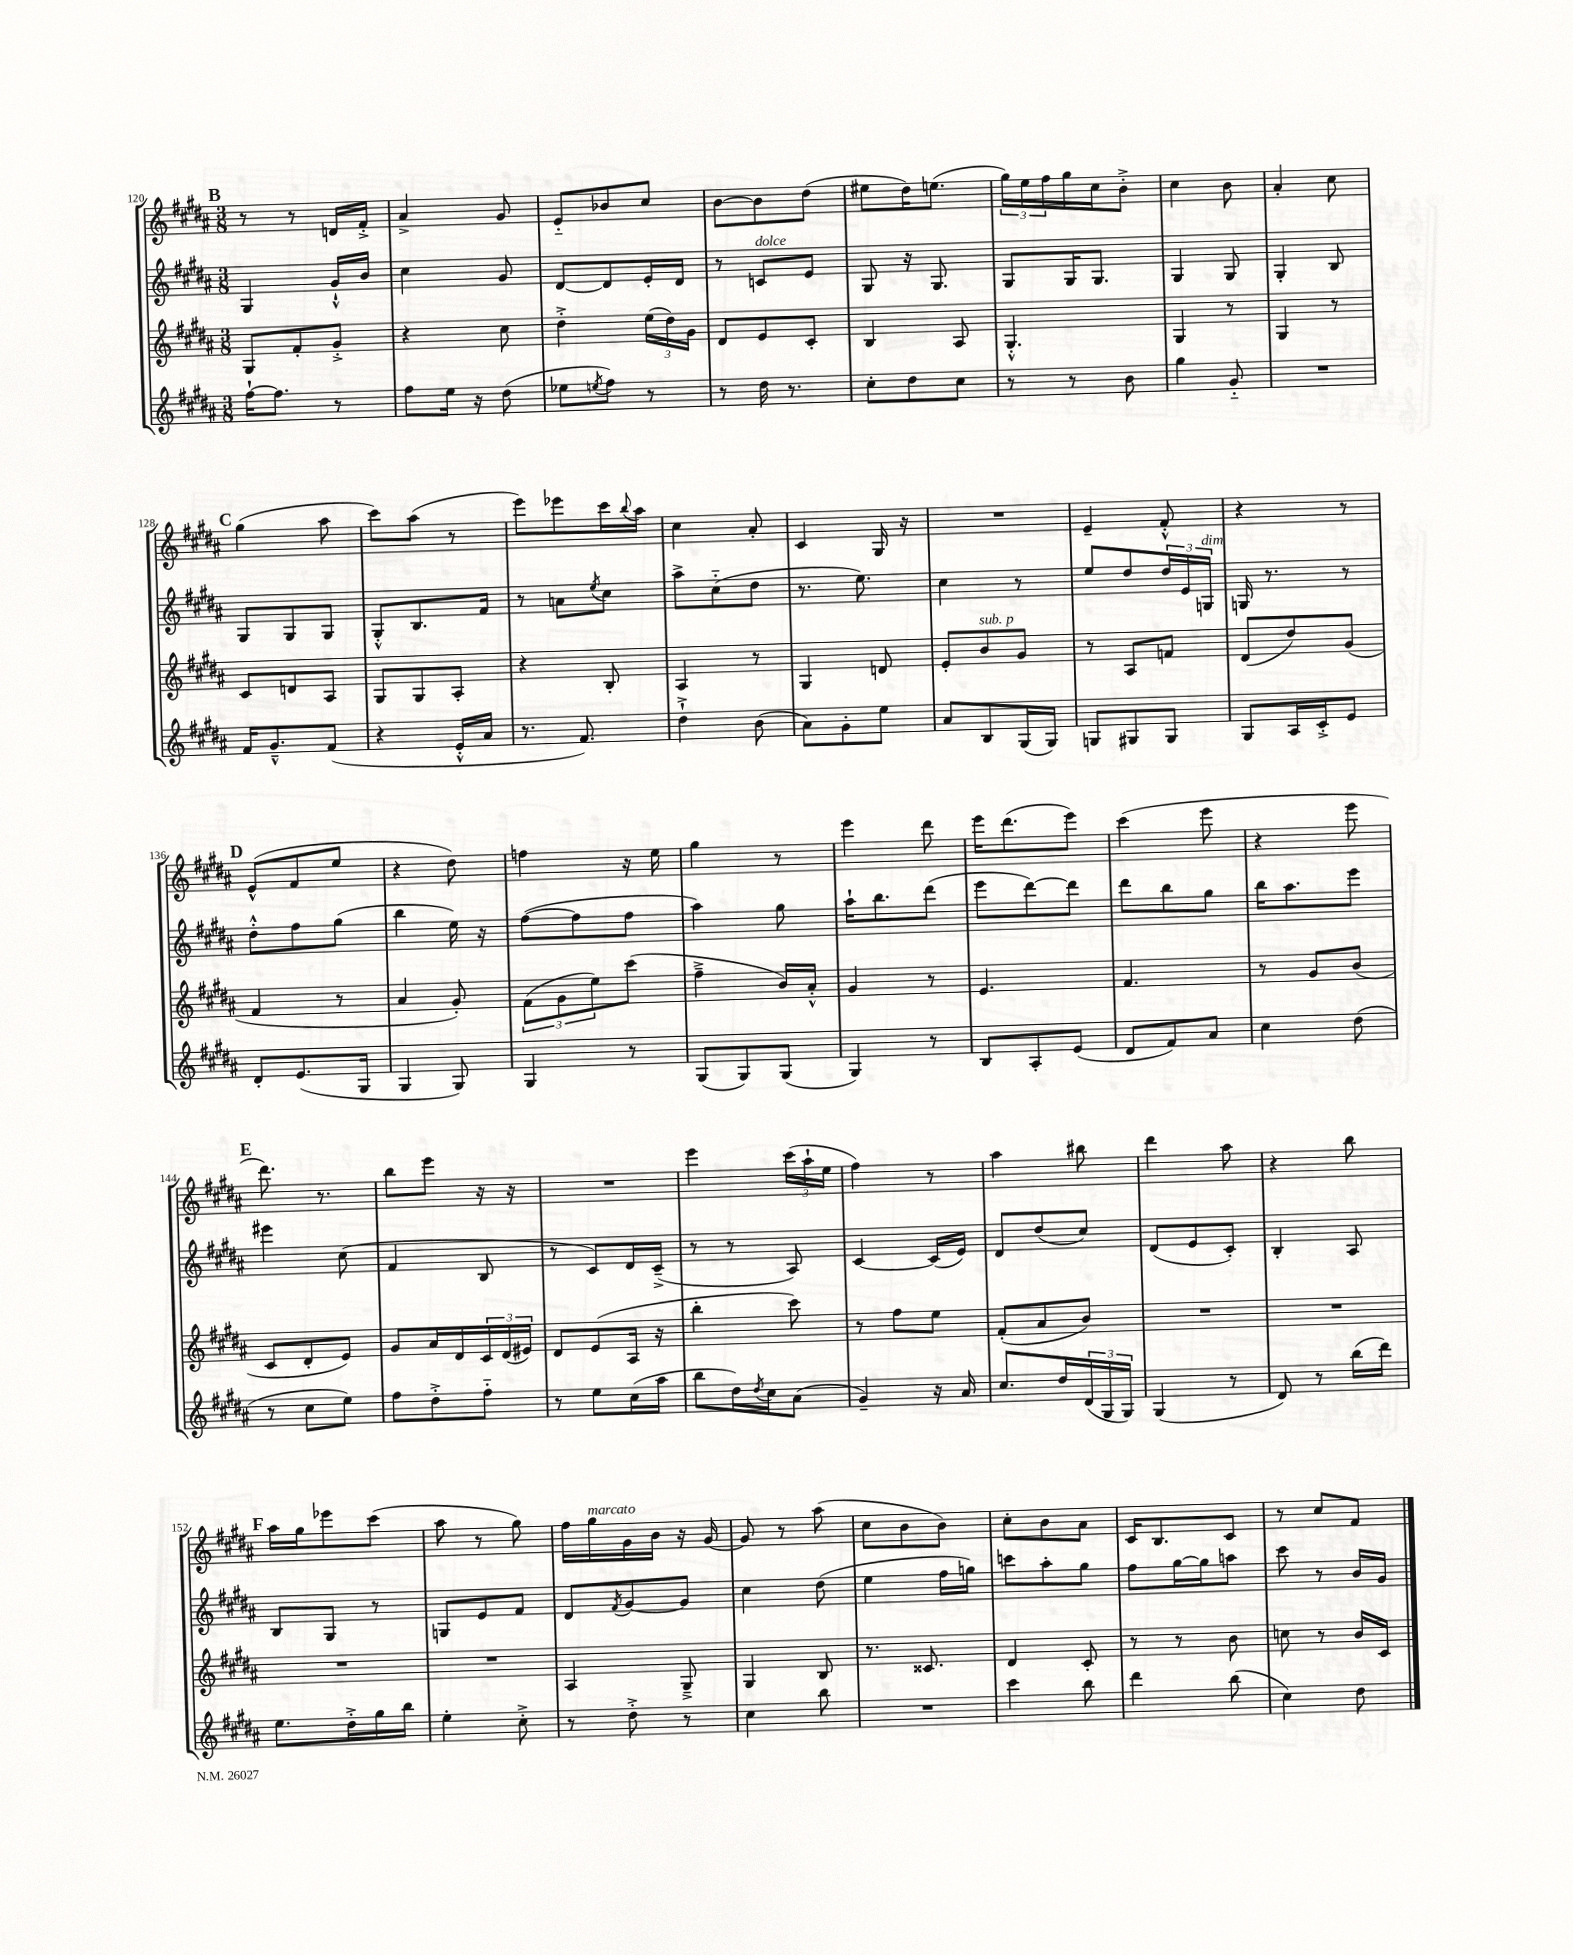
<<
\new StaffGroup <<
\new Staff = "s0" {
    \clef treble \key b \major \numericTimeSignature \time 3/8
    \mark \markup { \bold "B" } r8 r8 d'16 fis'16-.-> |
    ais'4-> gis'8 |
    e'8-_ bes'8 cis''8 |
    b'8~ b'8 dis''8( |
    eis''8 dis''16) e''8.( |
    \tuplet 3/2 { gis''16) e''16 fis''16 } gis''16 cis''16 b'8-.-> |
    cis''4 b'8 |
    ais'4-. cis''8 |
    \mark \markup { \bold "C" } gis''4( ais''8 |
    cis'''8) ais''8( r8 |
    e'''8) ees'''8 cis'''16 \appoggiatura { b''8 } ais''16 |
    cis''4 ais'8-. |
    cis'4 gis16 r16 |
    R4. |
    e'4-- fis'8-.-^ |
    r4 r8 |
    \mark \markup { \bold "D" } e'8-^( fis'8 e''8 |
    r4 dis''8) |
    f''4 r16 e''16 |
    gis''4 r8 |
    e'''4 dis'''8 |
    e'''16 dis'''8.( e'''8) |
    cis'''4( e'''8 |
    r4 e'''8 |
    \mark \markup { \bold "E" } dis'''8.) r8. |
    b''8 e'''8 r16 r16 |
    R4. |
    e'''4 \tuplet 3/2 { cis'''16( ais''16-! e''16 } |
    fis''4) r8 |
    ais''4 bis''8 |
    dis'''4 ais''8 |
    r4 b''8 |
    \mark \markup { \bold "F" } ais''16 gis''16 ees'''8 cis'''8( |
    ais''8 r8 gis''8) |
    fis''16 gis''16^\markup { \italic "marcato" } gis'16 b'16 r16 gis'16~ |
    gis'8 r8 ais''8( |
    cis''8 b'8 b'8) |
    cis''8-. b'8 ais'8 |
    cis'16 b8. cis'8 |
    r8 cis''8 fis'8 \bar "|." |
}
\new Staff = "s1" {
    \clef treble \key b \major \numericTimeSignature \time 3/8
    \mark \markup { \bold "B" } gis4 gis'16-!-^ b'16 |
    cis''4 gis'8 |
    dis'8~ dis'8 e'16-. dis'16 |
    r8 c'8^\markup { \italic "dolce" } e'8 |
    gis8 r16 gis8. |
    gis8 gis16 gis8. |
    gis4 gis8 |
    gis4-. b8 |
    \mark \markup { \bold "C" } gis8 gis8 gis8 |
    gis8-.-^ b8. fis'16 |
    r8 a'8 \acciaccatura { e''8 } cis''8 |
    ais''8-> cis''8-_( dis''8 |
    r8. e''8.) |
    cis''4 r8 |
    e''8 dis''8 \tuplet 3/2 { dis''16 e'16 g16^\markup { \italic "dim." } } |
    g16 r8. r8 |
    \mark \markup { \bold "D" } dis''8-.-^ fis''8 gis''8( |
    b''4 e''16) r16 |
    fis''8~( fis''8 fis''8 |
    ais''4) gis''8 |
    ais''16-! b''8. dis'''8( |
    e'''8 dis'''8~) dis'''8 |
    dis'''8 b''8 gis''8 |
    b''16 ais''8. e'''8 |
    \mark \markup { \bold "E" } eis'''4 cis''8( |
    fis'4 b8 |
    r8 cis'8) dis'16 cis'16--->( |
    r8 r8 ais8) |
    cis'4~ cis'16( e'16) |
    dis'8 dis''8( cis''8) |
    dis'8( e'8 cis'8-.) |
    b4-. ais8 |
    \mark \markup { \bold "F" } b8 gis8 r8 |
    g8 e'8 fis'8 |
    dis'8 \acciaccatura { fis'8 } gis'8~ gis'8 |
    cis''4 dis''8( |
    e''4 fis''16 g''16) |
    c'''8 ais''8-. gis''8 |
    fis''8 gis''16~ gis''16 a''8 |
    cis'''8 r8 b'16 gis'16 \bar "|." |
}
\new Staff = "s2" {
    \clef treble \key b \major \numericTimeSignature \time 3/8
    \mark \markup { \bold "B" } gis8 fis'8-. gis'8-.-> |
    r4 cis''8 |
    dis''4-.-> \tuplet 3/2 { e''16( dis''16) gis'16 } |
    dis'8 e'8 cis'8-. |
    b4 ais8 |
    gis4.-.-^ |
    gis4 r8 |
    gis4 r8 |
    \mark \markup { \bold "C" } cis'8 d'8 ais8 |
    gis8 gis8 ais8-. |
    r4 b8-. |
    ais4 r8 |
    gis4 d'8 |
    e'8-. b'8^\markup { \italic "sub. p" } gis'8 |
    r8 ais8 f'8 |
    dis'8( dis''8) gis'8( |
    \mark \markup { \bold "D" } fis'4 r8 |
    ais'4 gis'8-.) |
    \tuplet 3/2 { fis'8( gis'8 e''8) } cis'''8( |
    fis''4---> b'16) ais'16-.-^ |
    gis'4 r8 |
    e'4. |
    fis'4. |
    r8 gis'8 b'8( |
    \mark \markup { \bold "E" } cis'8 dis'8-. e'8) |
    gis'8 ais'16 dis'16 \tuplet 3/2 { cis'16 dis'16( eis'16) } |
    dis'8 e'8( ais16 r16 |
    b''4-. cis'''8) |
    r8 fis''8 e''8 |
    fis'8-.( ais'8 b'8) |
    R4. |
    R4. |
    \mark \markup { \bold "F" } R4. |
    R4. |
    ais4 gis8---> |
    gis4 b8 |
    r8. cisis'8. |
    dis'4 cis'8-. |
    r8 r8 b'8 |
    c''8 r8 b'16 cis'16 \bar "|." |
}
\new Staff = "s3" {
    \clef treble \key b \major \numericTimeSignature \time 3/8
    \mark \markup { \bold "B" } fis''16~-! fis''8. r8 |
    fis''8 e''16 r16 dis''8( |
    ees''8 \acciaccatura { e''8 } fis''8) r8 |
    r8 dis''16 r8. |
    cis''8-. dis''8 cis''8 |
    r8 r8 b'8 |
    gis''4 gis'8-_ |
    R4. |
    \mark \markup { \bold "C" } fis'16 gis'8.---^ fis'8( |
    r4 e'16-.-^ ais'16 |
    r8. fis'8.) |
    dis''4-!-> b'8( |
    ais'8) gis'8-. e''8 |
    ais'8 b8 gis16( gis16) |
    g8 gis8 gis8 |
    gis8 ais16 cis'16-.-> e'8 |
    \mark \markup { \bold "D" } dis'8-. e'8.( gis16 |
    gis4 gis8) |
    gis4 r8 |
    gis8( gis8) gis8( |
    gis4) r8 |
    b8 ais8-. e'8( |
    dis'8 fis'8) ais'8 |
    cis''4 dis''8( |
    \mark \markup { \bold "E" } r8 cis''8 e''8) |
    fis''8 dis''8-.-> fis''8-_ |
    r8 e''8 cis''16( ais''16 |
    b''8 dis''16) \acciaccatura { dis''8 } cis''16 ais'8( |
    gis'4--) r16 ais'16 |
    cis''8. dis''16 \tuplet 3/2 { dis'16( gis16 gis16) } |
    gis4( r8 |
    dis'8) r8 b''16( dis'''16) |
    \mark \markup { \bold "F" } e''8. dis''16-.-> gis''16 b''16 |
    e''4-. cis''8-.-> |
    r8 dis''8-.-> r8 |
    cis''4 b''8 |
    R4. |
    cis'''4 b''8 |
    dis'''4 b''8( |
    cis''4) dis''8 \bar "|." |
}
>>
>>
\layout { \context { \Score currentBarNumber = #120 } }
